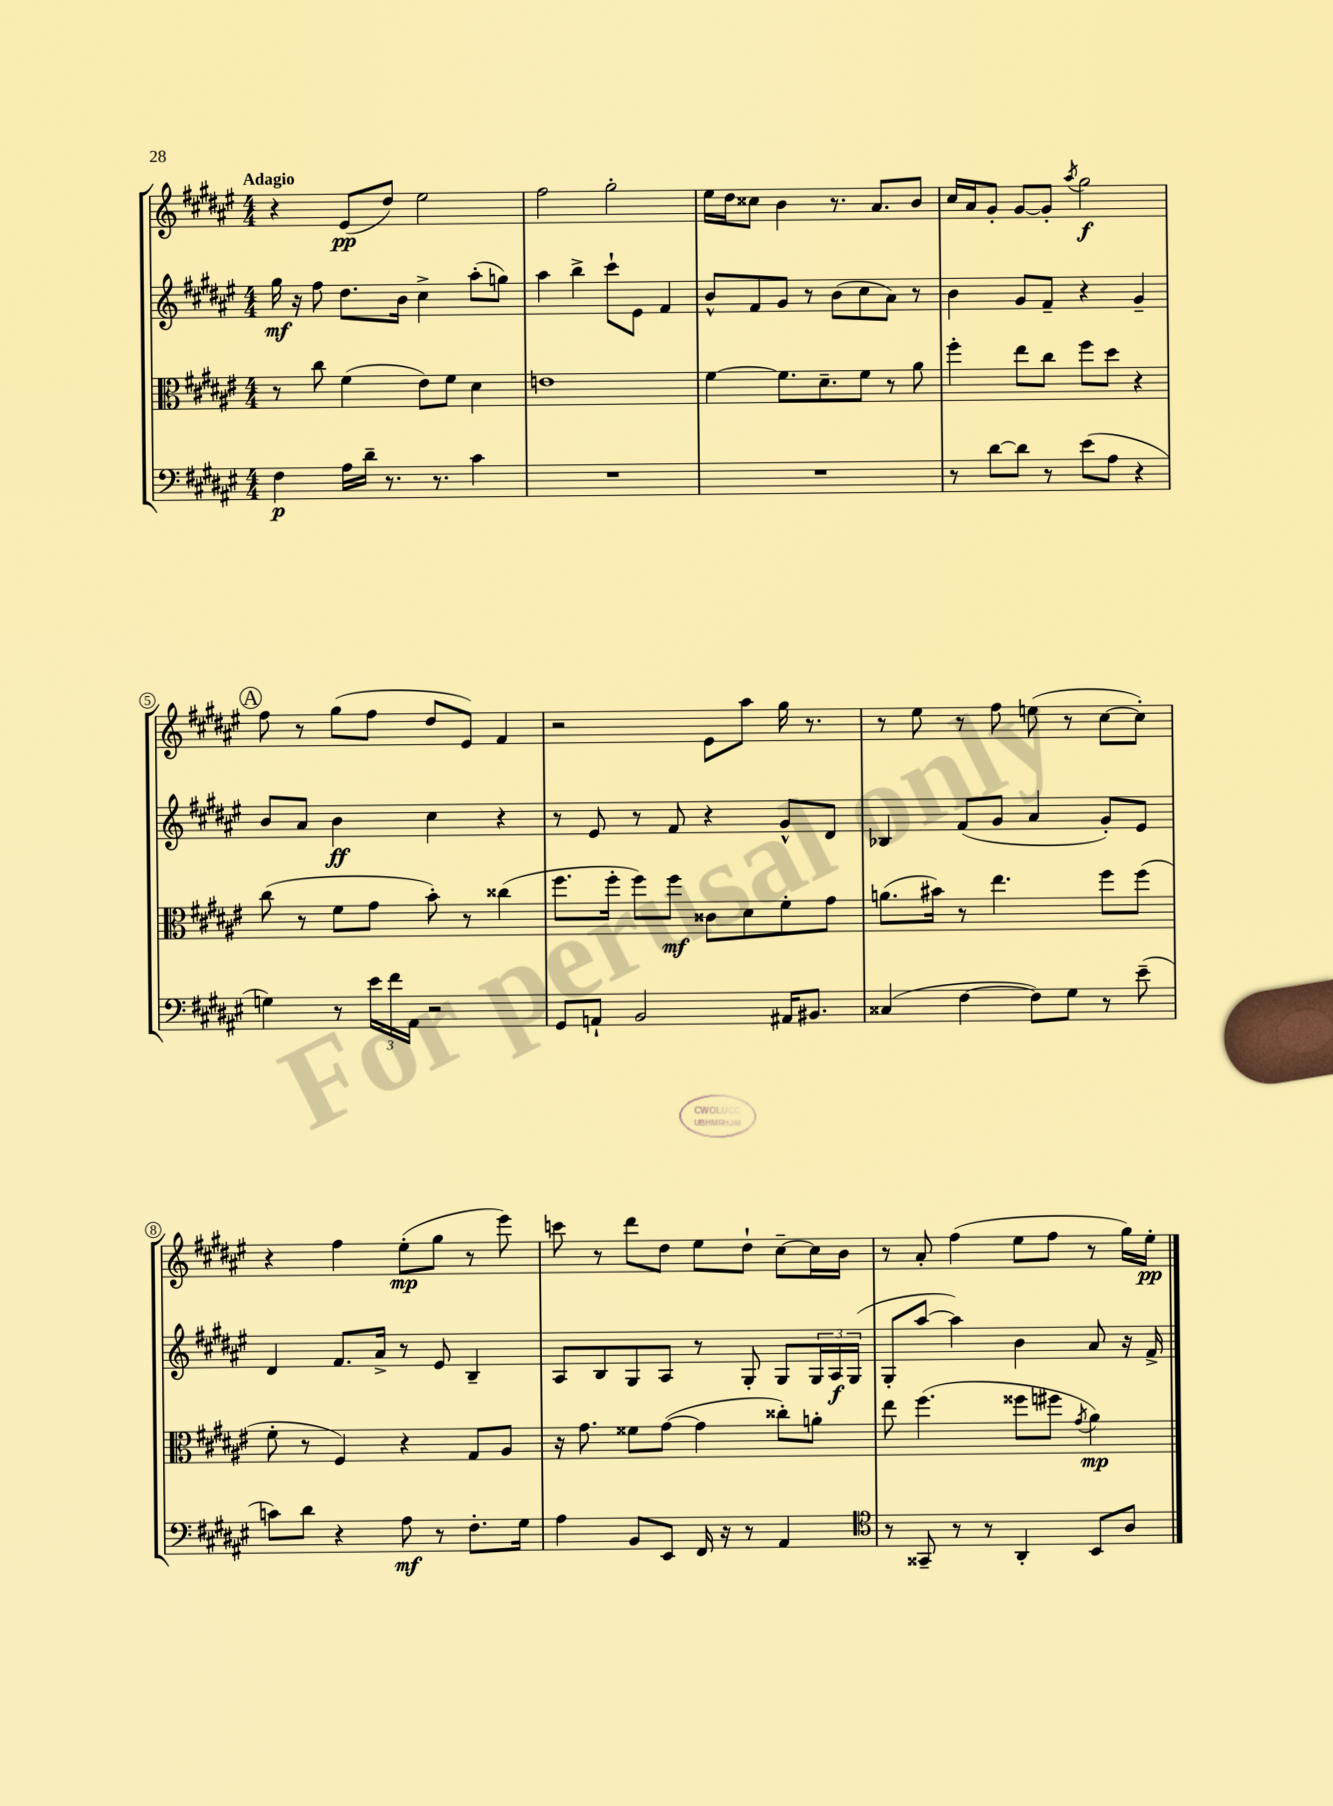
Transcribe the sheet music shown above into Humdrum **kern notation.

**kern	**dynam	**kern	**dynam	**kern	**dynam	**kern	**dynam
*part4	*part4	*part3	*part3	*part2	*part2	*part1	*part1
*staff4	*staff4	*staff3	*staff3	*staff2	*staff2	*staff1	*staff1
*clefF4	*	*clefC3	*	*clefG2	*	*clefG2	*
*k[f#c#g#d#a#e#]	*	*k[f#c#g#d#a#e#]	*	*k[f#c#g#d#a#e#]	*	*k[f#c#g#d#a#e#]	*
*M4/4	*	*M4/4	*	*M4/4	*	*M4/4	*
=1	=1	=1	=1	=1	=1	=1	=1
!	!	!	!	!	!	!LO:TX:a:B:t=Adagio	!
4F#\	p	8r	.	16gg#\	mf	4r	.
.	.	.	.	16r	.	.	.
.	.	8cc#\	.	8ff#\	.	.	.
16A#\LL	.	(4f#\	.	8.dd#\L	.	(8e#/L	pp
16d#~\JJ	.	.	.	.	.	.	.
8.r	.	.	.	.	.	8dd#/J)	.
.	.	.	.	16b\Jk	.	.	.
.	.	8e#\L)	.	4cc#^\	.	2ee#\	.
8.r	.	.	.	.	.	.	.
.	.	8f#\J	.	.	.	.	.
4c#\	.	4d#\	.	(8aa#'\L	.	.	.
.	.	.	.	8ggn\J)	.	.	.
=2	=2	=2	=2	=2	=2	=2	=2
1r	.	1en	.	4aa#\	.	2ff#\	.
.	.	.	.	4bb^\	.	.	.
.	.	.	.	8ccc#`\L	.	2gg#'\	.
.	.	.	.	8e#\J	.	.	.
.	.	.	.	4f#/	.	.	.
=3	=3	=3	=3	=3	=3	=3	=3
1r	.	[4f#\	.	8b^^/L	.	16ee#\LL	.
.	.	.	.	.	.	16dd#\J	.
.	.	.	.	8f#/	.	8cc##X\J	.
.	.	8.f#\L]	.	8g#/J	.	4b\	.
.	.	.	.	8r	.	.	.
.	.	8.d#~\	.	.	.	.	.
.	.	.	.	(8b\L	.	8.r	.
.	.	8f#\J	.	8cc#\	.	.	.
.	.	.	.	.	.	8.a#/L	.
.	.	8r	.	8a#\J)	.	.	.
.	.	8a#\	.	8r	.	8b/J	.
=4	=4	=4	=4	=4	=4	=4	=4
8r	.	4ff#'\	.	4b\	.	16cc#/LL	.
.	.	.	.	.	.	16a#/J	.
[8d#\L	.	.	.	.	.	8g#'/J	.
8d#\J]	.	8ee#\L	.	8g#/L	.	[8g#/L	.
8r	.	8cc#\J	.	8f#~/J	.	8g#'/J]	.
.	.	.	.	.	.	8qaa#/	.
(8e#\L	.	8ff#\L	.	4r	.	2gg#\	f
8A#\J	.	8dd#\J	.	.	.	.	.
4r	.	4r	.	4g#~/	.	.	.
!!LO:LB:g=z
!!LO:REH:place=s1:t=A
=5	=5	=5	=5	=5	=5	=5	=5
4Gn\)	.	(8cc#\	.	8b/L	.	8ff#\	.
.	.	8r	.	8a#/J	.	8r	.
8r	.	8f#\L	.	4b\	ff	(8gg#\L	.
24e#\LL	.	8g#\J	.	.	.	8ff#\J	.
24f#\	.	.	.	.	.	.	.
24AA#\JJ	.	.	.	.	.	.	.
2r	.	8b'\)	.	4cc#\	.	8dd#/L	.
.	.	8r	.	.	.	8e#/J)	.
.	.	(4cc##X\	.	4r	.	4f#/	.
=6	=6	=6	=6	=6	=6	=6	=6
8GG#/L	.	8.ff#\L	.	8r	.	2r	.
8AAn`/J	.	.	.	8e#/	.	.	.
.	.	16ff#'\Jk	.	.	.	.	.
2BB/	.	8ff#\L)	.	8r	.	.	.
.	.	8ff#\J	mf	8f#/	.	.	.
.	.	8c##X\L	.	4r	.	8e#\L	.
.	.	8d#\	.	.	.	8aa#\J	.
16AA#X/KL	.	8f#'\	.	8g#^^/L	.	16gg#\	.
8.BB#X/J	.	.	.	.	.	8.r	.
.	.	8g#\J	.	8d#/J	.	.	.
=7	=7	=7	=7	=7	=7	=7	=7
(4C##X/	.	(8.an\L	.	4B-X/	.	8r	.
.	.	.	.	.	.	8ee#\	.
.	.	16b#X\Jk)	.	.	.	.	.
[4F#\	.	8r	.	(8f#/L	.	8r	.
.	.	4.ee#\	.	8g#/J	.	8ff#\	.
8F#\L])	.	.	.	4a#/	.	(8een\	.
8G#\J	.	.	.	.	.	8r	.
8r	.	8ff#\L	.	8g#'/L)	.	[8cc#\L	.
(8e#~\	.	(8ff#\J	.	8e#/J	.	8cc#'\J])	.
!!LO:LB:g=z
=8	=8	=8	=8	=8	=8	=8	=8
8cn\L)	.	8f#'\	.	4d#/	.	4r	.
8d#\J	.	8r	.	.	.	.	.
4r	.	4F#/)	.	8.f#/L	.	4ff#\	.
.	.	.	.	16a#^/Jk	.	.	.
8A#\	mf	4r	.	8r	.	(8ee#'\L	mp
8r	.	.	.	8e#/	.	8gg#\J	.
8.F#'\L	.	8G#/L	.	4B~/	.	8r	.
.	.	8A#/J	.	.	.	8eee#\)	.
16G#\Jk	.	.	.	.	.	.	.
=9	=9	=9	=9	=9	=9	=9	=9
4A#\	.	16r	.	8A#/L	.	8cccn\	.
.	.	8.g#\	.	.	.	.	.
.	.	.	.	8B/	.	8r	.
8BB/L	.	8f##X\L	.	8G#/	.	8ddd#\L	.
8EE#/J	.	([8g#\J	.	8A#/J	.	8dd#\J	.
16FF#/	.	4g#\]	.	8r	.	8ee#\L	.
16r	.	.	.	.	.	.	.
8r	.	.	.	8G#'/	.	8dd#`\J	.
4AA#/	.	8cc##X'\L)	.	8G#/L	.	[8cc#~\L	.
.	.	8an'\J	.	24G#/L	.	16cc#\L]	.
.	.	.	.	24A#/	f	.	.
.	.	.	.	.	.	16b\JJ	.
.	.	.	.	(24G#/JJ	.	.	.
=10	=10	=10	=10	=10	=10	=10	=10
*clefC4	*	*	*	*	*	*	*
8r	.	8ee#\	.	8G#'/L	.	8r	.
8GG##X~/	.	(4.ff#\	.	[8aa#/J	.	8a#'/	.
8r	.	.	.	4aa#\])	.	(4ff#\	.
8r	.	.	.	.	.	.	.
4AA#'/	.	8ff##X\L	.	4b\	.	8ee#\L	.
.	.	8ff#X\J	.	.	.	8ff#\J	.
.	.	8qg#/	.	.	.	.	.
8BB/L	.	4a#\)	mp	8a#/	.	8r	.
8A#/J	.	.	.	16r	.	16gg#\LL)	.
.	.	.	.	16f#^/	.	16ee#'\JJ	pp
==	==	==	==	==	==	==	==
*-	*-	*-	*-	*-	*-	*-	*-
